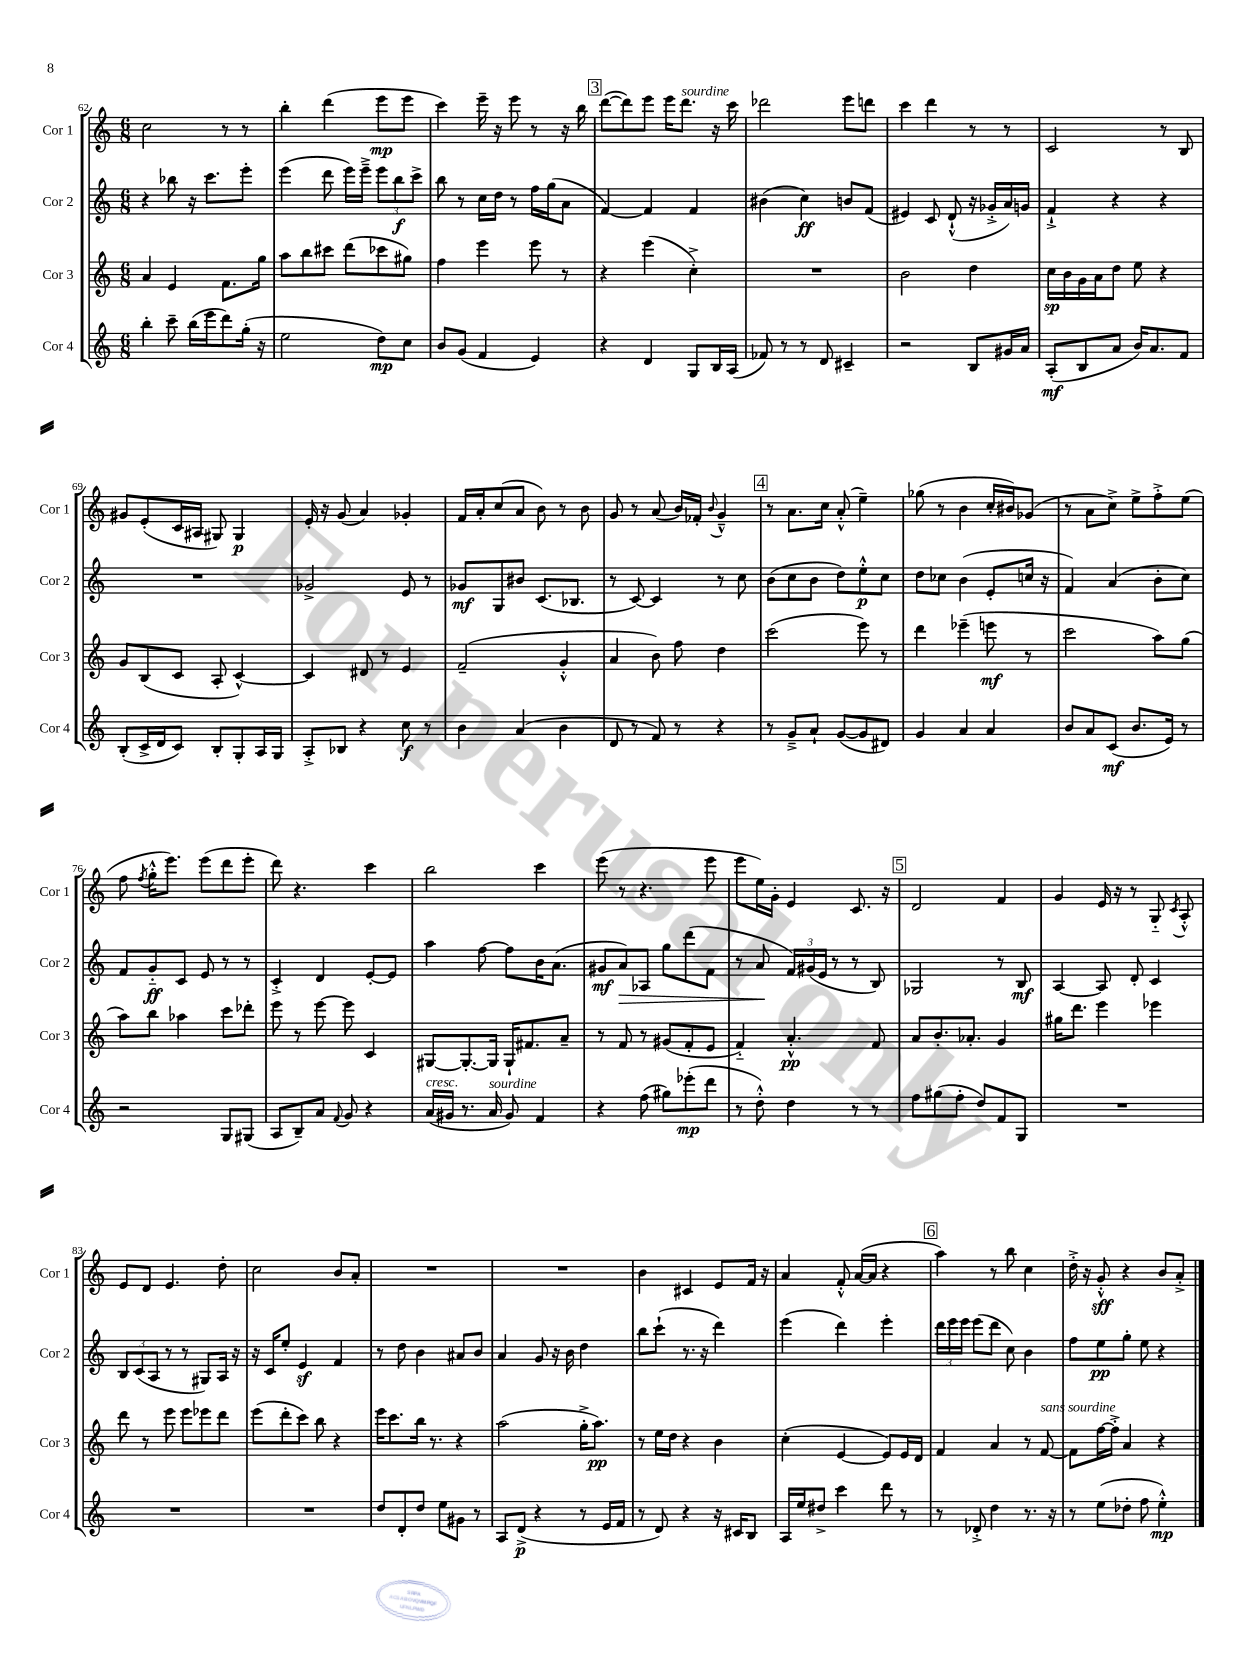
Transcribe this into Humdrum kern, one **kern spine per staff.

**kern	**dynam	**kern	**dynam	**kern	**dynam	**kern	**dynam
*part4	*part4	*part3	*part3	*part2	*part2	*part1	*part1
*staff4	*staff4	*staff3	*staff3	*staff2	*staff2	*staff1	*staff1
*I"Cor 4	*	*I"Cor 3	*	*I"Cor 2	*	*I"Cor 1	*
*I'Cor 4	*	*I'Cor 3	*	*I'Cor 2	*	*I'Cor 1	*
*clefG2	*	*clefG2	*	*clefG2	*	*clefG2	*
*k[]	*	*k[]	*	*k[]	*	*k[]	*
*M6/8	*	*M6/8	*	*M6/8	*	*M6/8	*
=62	=62	=62	=62	=62	=62	=62	=62
4bb'\	.	4a/	.	4r	.	2cc\	.
8ccc~\	.	4e/	.	8bb-X\	.	.	.
(16bb\LL	.	.	.	16r	.	.	.
16eee\J	.	.	.	8.ccc\L	.	.	.
8ddd\)	.	8.f\L	.	.	.	8r	.
(16gg'\Jk	.	.	.	8eee'\J	.	8r	.
16r	.	16gg\Jk	.	.	.	.	.
=63	=63	=63	=63	=63	=63	=63	=63
2ee\	.	8aa\L	.	(4eee\	.	4bb'\	.
.	.	8bb\	.	.	.	.	.
.	.	8ccc#X\J	.	8ddd\	.	(4ddd\	.
.	.	(8ddd\L	.	16eee\LL)	.	.	.
.	.	.	.	16eee~^\JJ	.	.	.
8dd\L)	mp	8ccc-X\	.	12eee\L	.	8eee\L	mp
.	.	.	.	12bb\	f	.	.
8cc\J	.	8gg#X\J)	.	.	.	8eee\J	.
.	.	.	.	12ccc^\J	.	.	.
=64	=64	=64	=64	=64	=64	=64	=64
8b/L	.	4ff\	.	8bb\	.	4ccc\)	.
(8g/J	.	.	.	8r	.	.	.
4f/	.	4eee\	.	16cc\LL	.	16eee~\	.
.	.	.	.	16dd\JJ	.	16r	.
.	.	.	.	8r	.	8eee\	.
4e/)	.	8eee\	.	16ff\LL	.	8r	.
.	.	.	.	(16gg\J	.	.	.
.	.	8r	.	8a\J	.	16r	.
.	.	.	.	.	.	16bb\	.
!!LO:REH:place=s1:t=3
=65	=65	=65	=65	=65	=65	=65	=65
4r	.	4r	.	[4f/)	.	([8ddd\L	.
.	.	.	.	.	.	8ddd\])	.
4d/	.	(4eee\	.	4f/]	.	8eee\J	.
.	.	.	.	.	.	16eee\KL	.
!	!	!	!	!	!	!LO:TX:a:i:t=sourdine	!
.	.	.	.	.	.	8.ddd\J	.
8G/L	.	4cc'^\)	.	4f/	.	.	.
16B/L	.	.	.	.	.	16r	.
(16A/JJ	.	.	.	.	.	16ccc\	.
=66	=66	=66	=66	=66	=66	=66	=66
8f-X/)	.	2.r	.	(4b#X\	.	2ddd-X\	.
8r	.	.	.	.	.	.	.
8r	.	.	.	4cc\)	ff	.	.
8d/	.	.	.	.	.	.	.
4c#X~/	.	.	.	8bn/L	.	8eee\L	.
.	.	.	.	(8f/J	.	8dddn\J	.
=67	=67	=67	=67	=67	=67	=67	=67
2r	.	2b\	.	4e#X/)	.	4ccc\	.
.	.	.	.	8c/	.	4ddd\	.
.	.	.	.	(8d`^^/	.	.	.
8B/L	.	4dd\	.	16r	.	8r	.
.	.	.	.	16g-X'^/LL	.	.	.
16g#X/L	.	.	.	16a/)	.	8r	.
16a/JJ	.	.	.	16gn/JJ	.	.	.
=68	=68	=68	=68	=68	=68	=68	=68
(8A'/L	mf	16cc\LL	sp	4f`^/	.	2c/	.
.	.	16b\	.	.	.	.	.
8B/	.	16g\	.	.	.	.	.
.	.	16a\J	.	.	.	.	.
8a/J	.	8dd\J	.	4r	.	.	.
16b/KL)	.	8ee\	.	.	.	.	.
8.a/	.	.	.	.	.	.	.
.	.	4r	.	4r	.	8r	.
8f/J	.	.	.	.	.	8B/	.
!!LO:LB:g=z
=69	=69	=69	=69	=69	=69	=69	=69
(8B'/L	.	8g/L	.	2.r	.	8g#X/L	.
16c^/L	.	(8B/	.	.	.	(8e'/	.
16d/J	.	.	.	.	.	.	.
8c/J)	.	8c/J	.	.	.	16c/L	.
.	.	.	.	.	.	16A#X/JJ	.
8B'/L	.	8A'/	.	.	.	8G#X/)	.
8G'/	.	[4c^^/)	.	.	.	4G#/	p
16A/L	.	.	.	.	.	.	.
16G/JJ	.	.	.	.	.	.	.
=70	=70	=70	=70	=70	=70	=70	=70
8A'^/L	.	4c/]	.	2g-X^/	.	16e'/	.
.	.	.	.	.	.	16r	.
8B-X/J	.	.	.	.	.	(8g/	.
4r	.	8d#X/	.	.	.	4a/)	.
.	.	8r	.	.	.	.	.
8cc\	f	4e/	.	8e/	.	4g-X'/	.
8r	.	.	.	8r	.	.	.
=71	=71	=71	=71	=71	=71	=71	=71
4b\	.	(2f~/	.	8g-X/L	mf	16f/LL	.
.	.	.	.	.	.	16a'/J	.
.	.	.	.	8G/	.	(8cc/	.
(4a/	.	.	.	8b#X/J	.	8a/J	.
.	.	.	.	(8.c/L	.	8b\)	.
4b\	.	4g'^^/	.	.	.	8r	.
.	.	.	.	8.B-X/J	.	.	.
.	.	.	.	.	.	8b\	.
=72	=72	=72	=72	=72	=72	=72	=72
8d/	.	4a/	.	8r	.	8g/	.
8r	.	.	.	[8c/)	.	8r	.
8f/)	.	8b\)	.	4c/]	.	(8a/	.
8r	.	8ff\	.	.	.	16b/LL)	.
.	.	.	.	.	.	16f-X'/JJ	.
.	.	.	.	.	.	8qqb/	.
4r	.	4dd\	.	8r	.	4g~^^/	.
.	.	.	.	8cc\	.	.	.
!!LO:REH:place=s1:t=4
=73	=73	=73	=73	=73	=73	=73	=73
8r	.	(2ccc\	.	(8b\L	.	8r	.
8g~^/L	.	.	.	8cc\	.	8.a\L	.
8a`/J	.	.	.	8b\J	.	.	.
.	.	.	.	.	.	16cc\Jk	.
([8g/L	.	.	.	8dd\L)	.	(8a'^^/	.
8g/]	.	8eee\)	.	8ee'^^\	p	4ee~\)	.
8d#X/J)	.	8r	.	8cc\J	.	.	.
=74	=74	=74	=74	=74	=74	=74	=74
4g/	.	4ddd\	.	8dd\L	.	(8gg-X\	.
.	.	.	.	8cc-X\J	.	8r	.
4a/	.	(4eee-X~\	.	(4b\	.	4b\	.
4a/	.	8eeen\	mf	8e'/L	.	16cc'/LL	.
.	.	.	.	.	.	16b#X/J)	.
.	.	8r	.	16ccn/Jk	.	(8g-X/J	.
.	.	.	.	16r	.	.	.
=75	=75	=75	=75	=75	=75	=75	=75
8b/L	.	2ccc\	.	4f/)	.	8r	.
8a/	.	.	.	.	.	8a\L	.
(8c/J	mf	.	.	(4a/	.	8cc^\J)	.
8.b/L	.	.	.	.	.	8ee^\L	.
.	.	8aa\L)	.	8b'\L	.	8ff'^\	.
16e/Jk)	.	.	.	.	.	.	.
8r	.	(8gg\J	.	8cc\J)	.	(8ee\J	.
!!LO:LB:g=z
=76	=76	=76	=76	=76	=76	=76	=76
2r	.	8aa\L)	.	8f/L	.	8ff\	.
.	.	.	.	.	.	8qff/	.
.	.	8bb\J	.	8g/	ff	16gg'^^\KL	.
.	.	.	.	.	.	8.eee\J)	.
.	.	4aa-X\	.	8c/J	.	.	.
.	.	.	.	8e/	.	(8eee\L	.
8G/L	.	8ccc\L	.	8r	.	8ddd\	.
(8G#X/J	.	8ddd-X'\J	.	8r	.	8eee'\J	.
=77	=77	=77	=77	=77	=77	=77	=77
8A/L	.	8eee\	.	4c'^/	.	8ddd\)	.
8B~/)	.	8r	.	.	.	4.r	.
8a/J	.	[8eee\	.	4d/	.	.	.
8qqf/	.	.	.	.	.	.	.
8g/	.	8eee\]	.	.	.	.	.
4r	.	4c/	.	[8e'/L	.	4ccc\	.
.	.	.	.	8e/J]	.	.	.
=78	=78	=78	=78	=78	=78	=78	=78
!LO:TX:a:i:t=cresc.	!	!	!	!	!	!	!
(16a/LL	.	[8G#X/L	.	4aa\	.	2bb\	.
16g#X/JJ	.	.	.	.	.	.	.
8.r	.	8.G#'/_	.	.	.	.	.
.	.	.	.	[8ff\	.	.	.
!LO:TX:a:i:t=sourdine	!	!	!	!	!	!	!
16a/	.	16G#/Jk]	.	.	.	.	.
8g#/)	.	16G#`/KL	.	8ff\L]	.	.	.
.	.	8.f#X/	.	.	.	.	.
4f/	.	.	.	16b\K	.	4ccc\	.
.	.	.	.	(8.a\J	.	.	.
.	.	8a~/J	.	.	.	.	.
=79	=79	=79	=79	=79	=79	=79	=79
4r	.	8r	.	8g#X/L	mf	(8eee\	.
!	!	!	!	!	!LO:HP:b	!	!
.	.	8f/	.	8a/)	>	8r	.
(8ff\	.	8r	.	8A-X/J	.	4.r	.
8gg#X\L)	.	(8g#X/L	.	8gg\L	.	.	.
(8eee-X'\	mp	8f'/	.	(8ddd\	.	.	.
8ddd\J	.	8e/J	.	8f\J	.	8eee\	.
=80	=80	=80	=80	=80	=80	=80	=80
8r	.	4f/)	.	8r	.	8eee\L	.
8dd'^^\)	.	.	.	8a/	.	16ee\L)	.
.	.	.	.	.	.	16g'\JJ	.
4dd\	.	4.a'^^/	pp	24f/LL)	]	4e/	.
.	.	.	.	(24g#X/	.	.	.
.	.	.	.	24e/JJ	.	.	.
.	.	.	.	8r	.	.	.
8r	.	.	.	8r	.	8.c/	.
8r	.	8f/	.	8B/)	.	.	.
.	.	.	.	.	.	16r	.
!!LO:REH:place=s1:t=5
=81	=81	=81	=81	=81	=81	=81	=81
8ff\L	.	8a/L	.	2G-X/	.	2d/	.
(8gg#X\	.	8.b'/	.	.	.	.	.
8ff'\J	.	.	.	.	.	.	.
.	.	8.a-X'/J	.	.	.	.	.
8dd/L)	.	.	.	.	.	.	.
8f/	.	4g/	.	8r	.	4f/	.
8G/J	.	.	.	8B/	mf	.	.
=82	=82	=82	=82	=82	=82	=82	=82
2.r	.	16gg#X\KL	.	[4A/	.	4g/	.
.	.	8.ddd\J	.	.	.	.	.
.	.	4eee\	.	8A/]	.	16e/	.
.	.	.	.	.	.	16r	.
.	.	.	.	8d'/	.	8r	.
.	.	4eee-X\	.	4c/	.	8G/	.
.	.	.	.	.	.	8qc/	.
.	.	.	.	.	.	8A'^^/	.
!!LO:LB:g=z
=83	=83	=83	=83	=83	=83	=83	=83
2.r	.	8ddd\	.	12B/L	.	8e/L	.
.	.	.	.	(12c/	.	.	.
.	.	8r	.	.	.	8d/J	.
.	.	.	.	12A/J	.	.	.
.	.	8eee\	.	8r	.	4.e/	.
.	.	8eee\L	.	8r	.	.	.
.	.	8eee-X\	.	8G#X/L)	.	.	.
.	.	8ddd\J	.	16A/Jk	.	8dd'\	.
.	.	.	.	16r	.	.	.
=84	=84	=84	=84	=84	=84	=84	=84
2.r	.	(8eee\L	.	16r	.	2cc\	.
.	.	.	.	16c/KL	.	.	.
.	.	8ddd'\	.	8ee'/J	.	.	.
.	.	8ccc\J)	.	4ez/	.	.	.
.	.	8bb\	.	.	.	.	.
.	.	4r	.	4f/	.	8b/L	.
.	.	.	.	.	.	8a'/J	.
=85	=85	=85	=85	=85	=85	=85	=85
8dd/L	.	16eee\KL	.	8r	.	2.r	.
.	.	8.ccc\	.	.	.	.	.
8d'/	.	.	.	8dd\	.	.	.
8dd/J	.	16bb\Jk	.	4b\	.	.	.
.	.	8.r	.	.	.	.	.
8ee\L	.	.	.	.	.	.	.
8g#X\J	.	4r	.	8a#X/L	.	.	.
8r	.	.	.	8b/J	.	.	.
=86	=86	=86	=86	=86	=86	=86	=86
8A/L	.	(2aa\	.	4a/	.	2.r	.
(8d^/J	p	.	.	.	.	.	.
4r	.	.	.	8g/	.	.	.
.	.	.	.	16r	.	.	.
.	.	.	.	16b\	.	.	.
8r	.	16gg'^\KL	.	4dd\	.	.	.
.	.	8.aa\J)	pp	.	.	.	.
16e/LL	.	.	.	.	.	.	.
16f/JJ	.	.	.	.	.	.	.
=87	=87	=87	=87	=87	=87	=87	=87
8r	.	8r	.	8bb\L	.	4b\	.
8d/)	.	16ee\LL	.	(8ccc`\J	.	.	.
.	.	16dd\JJ	.	.	.	.	.
4r	.	4r	.	8.r	.	4c#X/	.
.	.	.	.	16r	.	.	.
16r	.	4b\	.	4ddd\)	.	8e/L	.
16c#X/KL	.	.	.	.	.	.	.
8B/J	.	.	.	.	.	16f/Jk	.
.	.	.	.	.	.	16r	.
=88	=88	=88	=88	=88	=88	=88	=88
16A/LL	.	(4cc'\	.	(4eee\	.	4a/	.
16ee/J	.	.	.	.	.	.	.
8dd#X^/J	.	.	.	.	.	.	.
4ccc\	.	[4e/	.	4ddd\)	.	8f'^^/	.
.	.	.	.	.	.	([16a/LL	.
.	.	.	.	.	.	16a/JJ]	.
8ddd\	.	8e/L])	.	4eee'\	.	4r	.
8r	.	16e/L	.	.	.	.	.
.	.	16d/JJ	.	.	.	.	.
!!LO:REH:place=s1:t=6
=89	=89	=89	=89	=89	=89	=89	=89
8r	.	4f/	.	24ddd\LL	.	4aa\)	.
.	.	.	.	24eee\	.	.	.
.	.	.	.	24eee\JJ	.	.	.
8d-X'^/	.	.	.	(8eee\L	.	.	.
4dd\	.	4a/	.	8ddd\J	.	8r	.
.	.	.	.	8cc\)	.	8bb\	.
8.r	.	8r	.	4b\	.	4cc\	.
!	!	!LO:TX:a:i:t=sans sourdine	!	!	!	!	!
.	.	[8f/	.	.	.	.	.
16r	.	.	.	.	.	.	.
=90	=90	=90	=90	=90	=90	=90	=90
8r	.	8f\L]	.	8ff\L	.	16dd'^\	.
.	.	.	.	.	.	16r	.
(8ee\L	.	[16ff\L	.	8ee\	pp	8g'^^/	sff
.	.	16ff'^\JJ]	.	.	.	.	.
8dd-X'\J	.	4a/	.	8gg'\J	.	4r	.
8ff\	.	.	.	8ee\	.	.	.
4ee'^^\)	mp	4r	.	4r	.	8b/L	.
.	.	.	.	.	.	8a'^/J	.
==	==	==	==	==	==	==	==
*-	*-	*-	*-	*-	*-	*-	*-
